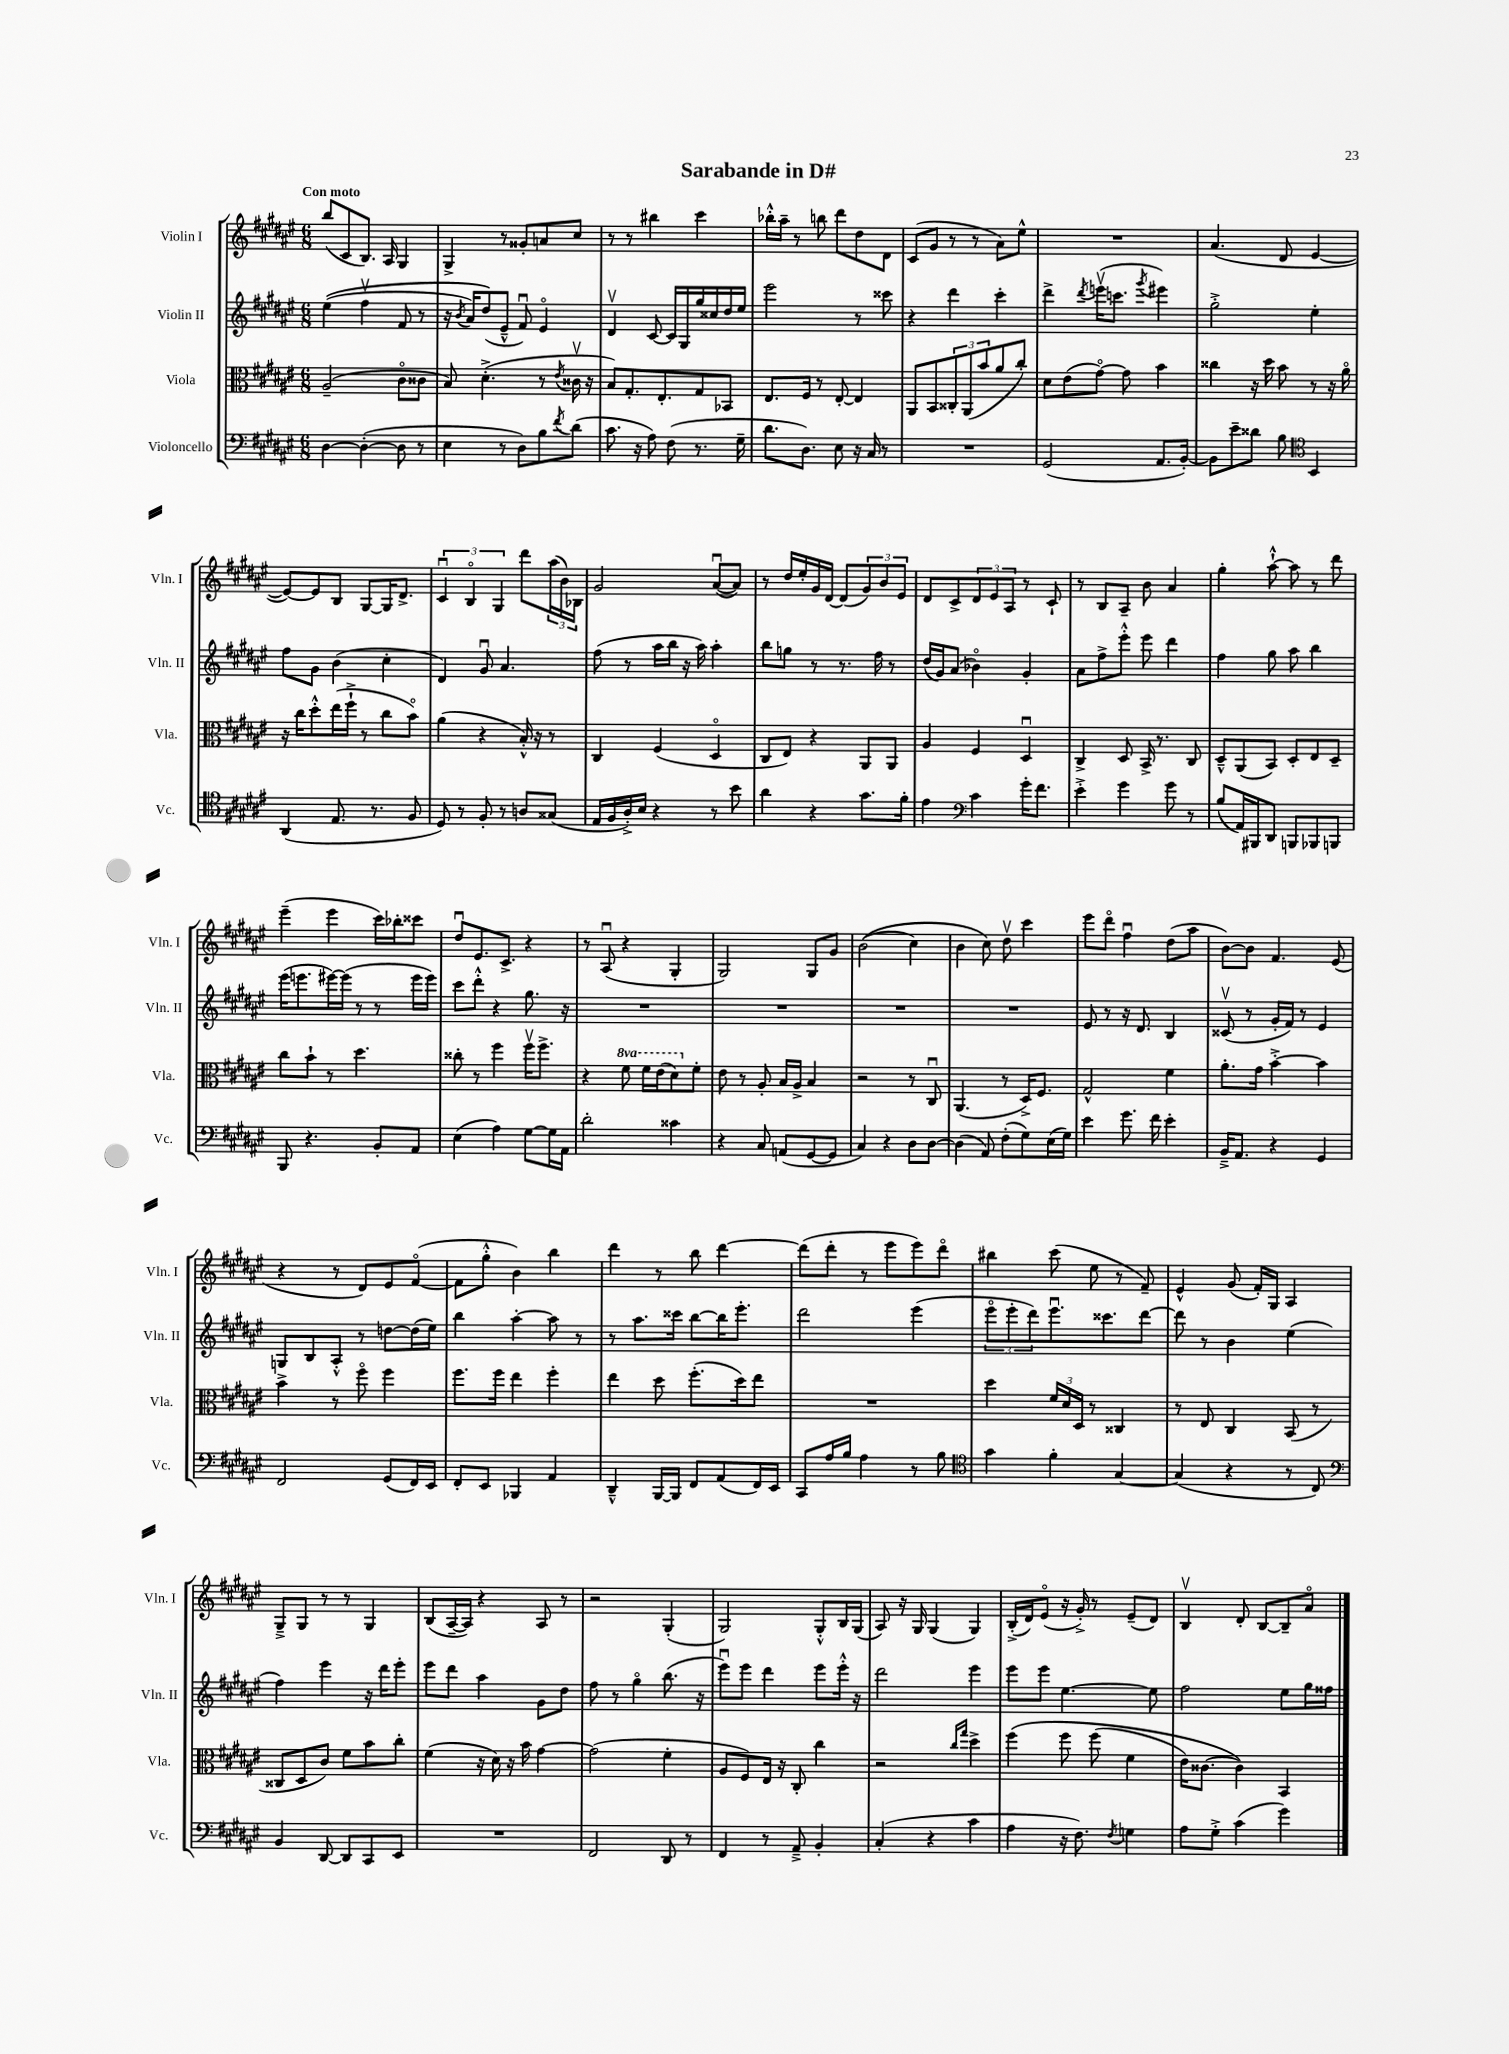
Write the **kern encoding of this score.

**kern	**kern	**kern	**kern
*staff4	*staff3	*staff2	*staff1
*clefF4	*clefC3	*clefG2	*clefG2
*k[f#c#g#d#a#e#]	*k[f#c#g#d#a#e#]	*k[f#c#g#d#a#e#]	*k[f#c#g#d#a#e#]
*M6/8	*M6/8	*M6/8	*M6/8
[4D#	(2A#~	&((4ee#	(8bb
.	.	.	8c#
(4D#'_	.	4ff#v	8.B)
.	.	.	16A#
8D#]	8c#o	8f#	4G#
8r	8c##	8r	.
=	=	=	=
4E#	8B)	16r	4G#^
.	.	8qb	.
.	.	16a#)	.
.	(4.d#'^	(8dd#&)	.
8r	.	8e#~^^	8r
8D#)	.	8f#u)	8g##'
8B	8r	4e#o	8a
8qf#	8qe#	.	.
(8d#	16c##v	.	8cc#
.	16r	.	.
=	=	=	=
8.c#	8B)	4d#v	8r
.	8.G#'	.	8r
16r	.	.	.
8A#)	.	[8c#	4bb#
.	8.E#'	.	.
(8F#	.	16c#]	.
.	.	16G#	.
8.r	8G#	16gg#	4ccc#
.	.	16cc##	.
.	8BB-	16dd#	.
16G#~	.	16ee#	.
=	=	=	=
8.d#	8.E#	2eee#	16bb-'^^
.	.	.	16aa#~
.	.	.	8r
8.D#)	16F#	.	.
.	8r	.	8bb
8E#	[8E#'	.	8ddd#
16r	4E#]	8r	8dd#
16C#	.	.	.
8r	.	8ccc##	8d#
=	=	=	=
2.r	8AA#	4r	(8c#
.	8BB	.	8g#
.	12C##'	4ddd#	8r
.	(12AA#	.	.
.	.	.	8r
.	12b	.	.
.	8a#	4ccc#'	8a#)
.	8cc#')	.	8ee#^^
=	=	=	=
(2GG#	8d#	4ddd#^	2.r
.	(8e#	.	.
.	.	8qddd#	.
.	[8g#o)	(16eeev	.
.	.	8.ccc	.
.	8g#]	.	.
.	.	8qggg#	.
8.AA#	4b	4eee#)	.
[16BB')	.	.	.
=	=	=	=
8BB]	4cc##	2gg#'^	(4.a#
8e#~	.	.	.
8d##	16r	.	.
.	16dd#	.	.
8B	8b	.	8d#
*clefC4	*	*	*
4BB	8r	4ee#'	[4e#
.	16r	.	.
.	16a#o	.	.
=	=	=	=
(4AA#	16r	8ff#	8e#_)
.	16cc#	.	.
.	8dd#'^^	8g#	8e#]
8.E#	(16ee#	(4b	8B
.	16ff#`^	.	.
.	8r	.	[8G#
8.r	.	.	.
.	8cc#	4cc#'	16G#]
.	.	.	8.d#^
8F#	8bo)	.	.
=	=	=	=
8D#)	(4a#	4d#)	6c#u
8r	.	.	.
.	.	.	6Bo
8F#'	4r	8g#u	.
.	.	.	6G#
8r	.	4.a#	.
8A	16B'^^)	.	8ddd#
.	16r	.	.
(8G##	8r	.	(24aa#
.	.	.	24b)
.	.	.	24B-
=	=	=	=
16E#	4C#	(8ff#	2g#
16F#	.	.	.
16A#'^)	.	8r	.
16B	.	.	.
4r	(4F#	16aa#	.
.	.	16bb	.
.	.	16r	.
.	.	16aa#)	.
8r	4D#o	4aa#'	([8a#u
8b	.	.	8a#])
=	=	=	=
4a#	8C#	8bb	8r
.	8E#)	8gg	16dd#
.	.	.	16ee#'
4r	4r	8r	16g#
.	.	.	[16d#
.	.	8.r	(8d#]
8.g#	8AA#	.	12g#)
.	.	16ff#	.
.	.	.	12b
.	8AA#	8r	.
.	.	.	12e#
16f#'	.	.	.
=	=	=	=
4e#	4A#	(16dd#	8d#
.	.	16g#)	.
.	.	(8a#	8c#^
*clefF4	*	*	*
4c#	4F#	4b-o)	12d#
.	.	.	12e#
.	.	.	12A#
16g#'	4D#u	4g#'	8r
8.f#	.	.	.
.	.	.	8c#`
=	=	=	=
4e#'^	4C#^	8a#	8r
.	.	8ff#^	8B
4g#	8D#	8eee#'^^	8A#~
.	16BB^	8eee#	8b
.	8.r	.	.
8g#	.	4ddd#	4a#
8r	8C#	.	.
=	=	=	=
(8B	8D#~^^	4ff#	4gg#'
16AA#)	(8AA#	.	.
16BBB#	.	.	.
8DD#	8BB)	8gg#	[8aa#`^^
8BBB	8D#'	8aa#	8aa#]
8BBB-	8E#	4bb	8r
8BBB	8D#~	.	8ddd#
=	=	=	=
8BBB	8cc#	(16eee#	(4eee#~
.	.	8.eee	.
4.r	8b`	.	.
.	8r	[16eee#)	4eee#
.	.	(16eee#]	.
.	4.dd#	8r	.
8BB'	.	8r	16ccc#)
.	.	.	16bb-'
8AA#	.	16eee#	8ccc##
.	.	16eee#)	.
=	=	=	=
(4E#	8cc##'	8ccc#	8dd#u
.	8r	8ddd#'^^	8.e#
4A#)	4ff#	4r	.
.	.	.	8.c#^
[8G#	16ff#v	8.gg#	4r
.	8.ff#^	.	.
16G#]	.	.	.
16AA#	.	16r	.
=	=	=	=
2d#'	4r	2.r	8r
.	.	.	(8A#u
.	8ff#	.	4r
.	16ff#	.	.
.	(16ee#	.	.
4c##	8dd#)	.	4G#'
.	8f#'	.	.
=	=	=	=
4r	8e#	2.r	2G#)
.	8r	.	.
8C#	8A#'	.	.
(8AA	16B	.	.
.	16A#^	.	.
[8GG#	4B	.	8G#
8GG#]	.	.	8g#
=	=	=	=
4C#)	2r	2.r	&((2b
4r	.	.	.
8D#	8r	.	4cc#)
[8D#	8C#u	.	.
=	=	=	=
(4D#]	(4.AA#	2.r	4b
8AA#)	.	.	8cc#&)
(8F#'	8r	.	8dd#v
8G#)	16D#^)	.	4ccc#
.	8.F#	.	.
(16E#	.	.	.
16G#)	.	.	.
=	=	=	=
4e#	2G#^^	8e#	8eee#
.	.	8r	8ddd#o
8.g#	.	16r	4ff#u
.	.	8.d#	.
16f#	.	.	.
4e#'	4f#	4B	(8dd#
.	.	.	8aa#
=	=	=	=
16BB~^	8.a#'	(8c##v	[8b)
8.AA#	.	.	.
.	.	8r	8b]
.	16g#	.	.
4r	[4b'^	16g#'	4.f#
.	.	16f#)	.
.	.	8r	.
4GG#	4b]	4e#	.
.	.	.	(8e#
=	=	=	=
2FF#	4b^	8G	4r
.	.	8B	.
.	8r	8A#'^^	8r
.	8ff#o	8r	8d#)
(8GG#	4ff#	[8dd	8e#
16FF#)	.	(16dd]	([8f#o
16EE#	.	16ee#)	.
=	=	=	=
8FF#'	8.ff#	4bb	8f#]
8EE#	.	.	8gg#'^^
.	16ff#	.	.
4BBB-	4ee#	[4aa#'	4b)
4AA#	4ff#'	8aa#]	4bb
.	.	8r	.
=	=	=	=
4DD#~^^	4ee#	8r	4ddd#
.	.	8.aa#	.
[16BBB	8dd#	.	8r
16BBB]	.	16ccc##	.
8FF#	(8.ff#'	[8bb	8bb
(8AA#	.	16bb]	[4ddd#
.	16dd#)	8.eee#'	.
16FF#)	8ee#	.	.
16EE#	.	.	.
=	=	=	=
8CC#	2.r	2ddd#	(8ddd#]
16A#	.	.	8ddd#'
16B	.	.	.
4A#	.	.	8r
.	.	.	8eee#
8r	.	(4eee#	8eee#)
8B	.	.	8ddd#o
=	=	=	=
*clefC4	*	*	*
4g#	4dd#	12eee#o	4bb#
.	.	12eee#'	.
.	.	12ddd#)	.
4f#'	24f#	8.eee#u	(8ccc#
.	24d#	.	.
.	24D#	.	.
.	8r	.	8ee#
.	.	8.ccc##	.
[4G#	4C##	.	8r
.	.	[8ddd#	8f#~)
=	=	=	=
(4G#]	8r	8ddd#]	4e#^^
.	8E#	8r	.
4r	4C#	4b	(8g#
.	.	.	16f#')
.	.	.	16G#
8r	(8BB	(4ee#	4A#
8C#)	8r	.	.
=	=	=	=
*clefF4	*	*	*
4BB	8C##	4ff#)	8G#~^
.	8D#	.	8G#
[8DD#	8c#)	4eee#	8r
8DD#]	8f#	.	8r
8CC#	8b	16r	4G#
.	.	16ddd#	.
8EE#	8cc#'	8eee#'	.
=	=	=	=
2.r	(4f#	8eee#	(8B
.	.	8ddd#	[16A#~
.	.	.	16A#])
.	16r	4aa#	4r
.	16d#)	.	.
.	16r	.	.
.	16b	.	.
.	[4g#	8g#	8A#
.	.	8dd#	8r
=	=	=	=
2FF#	(2g#]	8ff#	2r
.	.	8r	.
.	.	4gg#o	.
8DD#	4f#'	(8.bb	(4G#'
8r	.	.	.
.	.	16r	.
=	=	=	=
4FF#	8A#	8eee#u)	2G#)
.	8F#)	8eee#	.
8r	16E#	4ddd#	.
.	16r	.	.
8AA#~^	8C#'	.	.
4BB'	4cc#	8eee#	8G#'^^
.	.	16eee#'^^	16B
.	.	16r	(16G#
=	=	=	=
(4C#'	2r	2ddd#	8A#)
.	.	.	16r
.	.	.	16G#
4r	.	.	(4G#
.	16qqcc#	.	.
.	16qqgg#	.	.
4c#	4dd#^	4eee#	4G#)
=	=	=	=
4A#	&(4ff#	8eee#	(16B'^
.	.	.	16d#)
.	.	8eee#	(8e#o
16r	8ff#	[4.ee#	16r
8.F#)	.	.	16g#'^)
.	(8ff#	.	8r
8qF#	.	.	.
4G	4f#	.	(8e#~
.	.	8ee#]	8d#)
=	=	=	=
8A#	16e#)	2ff#	4Bv
.	[8.c##	.	.
8G#'^	.	.	.
(4c#	4c##]&)	.	8d#'
.	.	.	[8B
4g#)	4BB	8ee#	8B~]
.	.	16gg#	8a#o
.	.	16ff##	.
==	==	==	==
*-	*-	*-	*-
